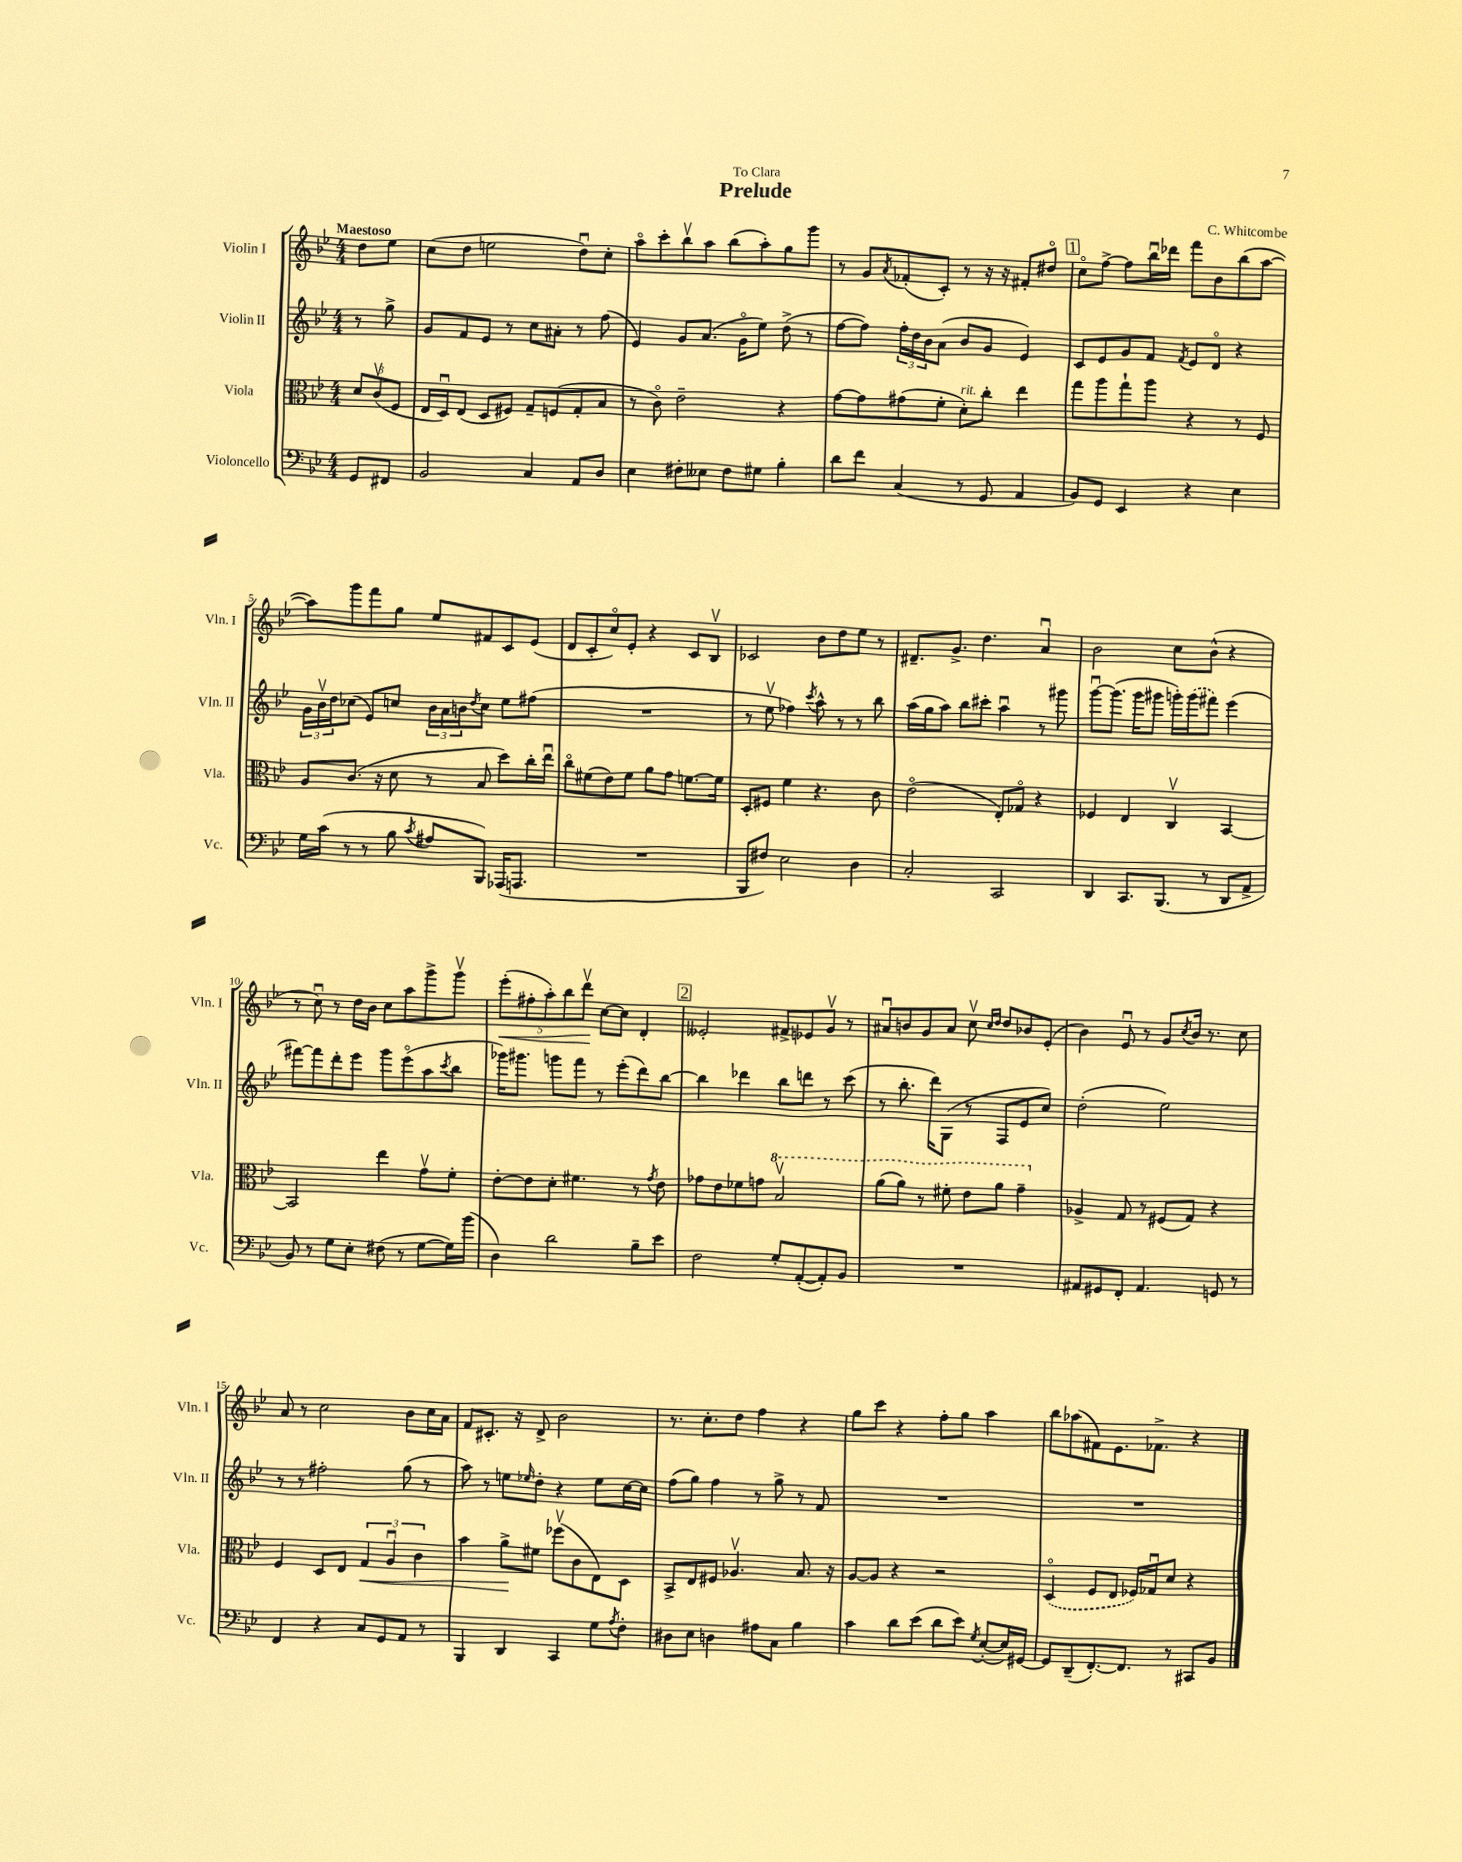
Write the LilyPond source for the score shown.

\header { title = "Prelude" composer = "C. Whitcombe" dedication = "To Clara" }
<<
\new StaffGroup <<
\new Staff = "s0" \with { instrumentName = "Violin I" shortInstrumentName = "Vln. I" } {
    \clef treble \key bes \major \numericTimeSignature \time 4/4 \partial 4 \tempo "Maestoso"
    d''8 ees''8 |
    c''8( d''8 e''2 d''8\downbow) c''8-. |
    a''8\flageolet c'''8-. bes''8\upbow a''8 bes''8( a''8-.) g''8 g'''8 |
    r8 g'8 \acciaccatura { a'8 } fes'8-.( c'8-.) r8 r16 r16 fis'8-. dis''8\flageolet |
    \mark \markup { \box "1" } c''8\flageolet f''8~-> f''8 bes''16\downbow des'''16 f'''8 bes'8 bes''8( a''8~ |
    a''8) g'''8 f'''8 g''8 ees''8 fis'8 c'8 ees'8( |
    d'8 c'8-. c''8\flageolet) ees'8-. r4 c'8 bes8\upbow |
    ces'2 bes'8 d''8 ees''8 r8 |
    dis'8.-- g'8.-> d''4. a'4\downbow |
    bes'2 c''8 bes'8-^( r4 |
    r8 c''8\downbow) r8 d''16 bes'16 c''8 a''8 g'''8-> g'''8\upbow |
    \tuplet 5/4 { ees'''8-.\<( fis''8-. a''8-.) bes''8 d'''8\upbow\! } c''8~ c''8 d'4-. |
    \mark \markup { \box "2" } eeses'2-. fis'8-> ees'8 g'8\upbow r8 |
    ais'8\downbow b'8 g'8 ais'8 c''8\upbow \grace { c''16 d''16 } d''8 bes'8 ees'8-.( |
    bes'4) ees'8\downbow r8 g'8 \acciaccatura { c''8 } bes'16 r8. c''8 |
    a'8 r8 c''2 bes'8 c''16 a'16 |
    f'8 cis'8.-. r16 d'8-> bes'2 |
    r8. c''8.-. d''8 f''4 r4 |
    g''8 c'''8 r4 f''8-. g''8 a''4 |
    bes''8 aes''8( fis'8) ees'8. fes'8.-> r4 \bar "|." |
}
\new Staff = "s1" \with { instrumentName = "Violin II" shortInstrumentName = "Vln. II" } {
    \clef treble \key bes \major \numericTimeSignature \time 4/4 \partial 4
    r8 g''8-> |
    g'8 f'8 ees'8 r8 c''8 ais'8-. r8 f''8( |
    ees'4) g'8 a'8.( g'16\flageolet ees''8) d''8->( r8 |
    f''8~ f''8) \tuplet 3/2 { f''16-. d''16 bes'16 } a'8( bes'8 g'8 ees'4) |
    \mark \markup { \box "1" } c'8 ees'8 g'8 f'8 \acciaccatura { f'8 } ees'8 d'8\flageolet r4 |
    \tuplet 3/2 { g'16 bes'16\upbow d''16 } ces''8( ees'8) c''8 \tuplet 3/2 { bes'16 a'16 b'16 } \acciaccatura { d''8 } c''8 ees''8 fis''8( |
    R1 |
    r8 ees''8\upbow fes''4) \acciaccatura { c'''8 } a''8-^ r8 r8 bes''8 |
    a''16( g''16 a''8) bes''8 cis'''8-. a''4\downbow r8 gis'''8 |
    g'''8~\downbow g'''8.( g'''16 gis'''8 g'''16-.) \once \slurDashed g'''16( fis'''8) ees'''4( |
    fis'''8~) fis'''8 d'''8-. ees'''8 g'''8 ees'''8\flageolet( a''8 \acciaccatura { c'''8 } bes''8 |
    ges'''16) gis'''8. g'''8 f'''8 r8 ees'''8-.( d'''8) bes''8~ |
    \mark \markup { \box "2" } bes''4 des'''4 bes''8 d'''8 r8 c'''8( |
    r8 bes''8.-. d'''16) g8( r8 f8 ees'8 c''8) |
    d''2-.( ees''2) |
    r8 r8 fis''2-. g''8( r8 |
    a''8) r8 e''8 \grace { ees''16 } d''8-. r4 ees''8 c''16~ c''16 |
    f''8( g''8) f''4 r8 g''8-> r8 f'8 |
    R1 |
    R1 \bar "|." |
}
\new Staff = "s2" \with { instrumentName = "Viola" shortInstrumentName = "Vla." } {
    \clef alto \key bes \major \numericTimeSignature \time 4/4 \partial 4
    \tuplet 3/2 { d'8 c'8\upbow( f8 } |
    ees16 d16\downbow) ees8( d8 fis8) g8-- f8( g8-. bes8 |
    r8 c'8\flageolet) ees'2-- r4 |
    g'8~ g'8 gis'8( f'8-. d'8-.^\markup { \italic "rit." }) c''8-. ees''4 |
    \mark \markup { \box "1" } g''8 a''8 g''8-! a''8 r4 r8 f8 |
    a8 c'8.( r16 d'8 r8 bes8 d''8) c''16-. ees''16\downbow |
    c''8\flageolet fis'8( ees'8) fis'8 a'8 g'8 f'8.~ f'16 |
    d8-. fis8 f'4 r4. c'8 |
    ees'2\flageolet( ees8-.) ges8\flageolet r4 |
    fes4 ees4 c4\upbow bes,4~ |
    bes,2 ees''4 g'8\upbow f'8-. |
    ees'8~-. ees'8 d'8-. fis'4. r8 \acciaccatura { g'8 } ees'8 |
    \mark \markup { \box "2" } ges'8 ees'8 fes'8 g'8 \ottava #1 bes'2\upbow |
    a''8( a''8) r8 fis''8-. ees''8 a''8 g''4-- \ottava #0 |
    aes4-> g8 r8 fis8( g8) r4 |
    f4 d8 ees8 \tuplet 3/2 { g4\< a4\downbow c'4 } |
    bes'4 a'8->\! fis'8 fes''8\upbow( c'8 ees8) d8 |
    bes,8-> ees8 fis8 aes4.\upbow bes8. r16 |
    a8~ a8 r4 r2 |
    \once \slurDashed d4\flageolet( f8 ees8 fes16) ges16\downbow d'8 r4 \bar "|." |
}
\new Staff = "s3" \with { instrumentName = "Violoncello" shortInstrumentName = "Vc." } {
    \clef bass \key bes \major \numericTimeSignature \time 4/4 \partial 4
    g,8 fis,8 |
    bes,2 c4 a,8 d8 |
    ees4 fis8-. eeses8 fis8 gis8 bes4-. |
    d'8 f'8 c4( r8 g,8 a,4 |
    \mark \markup { \box "1" } bes,8) g,8 ees,4 r4 ees4 |
    g16 c'16( r8 r8 bes8 \acciaccatura { c'8 } ais8 bes,,8) aes,,16( a,,8. |
    R1 |
    bes,,8 fis8) ees2 d4 |
    c2-. c,2 |
    d,4 c,8. bes,,8.( r8 d,8 a,8-> |
    bes,8) r8 g8 ees8-. fis8( r8 g8~ g16) bes'16( |
    d4) d'2 bes8-- ees'8 |
    \mark \markup { \box "2" } f2 g8-. a,8~-.( a,8-.) bes,8 |
    R1 |
    ais,8 gis,8 f,8-. ais,4. g,8 r8 |
    f,4 r4 c8 g,8 a,8 r8 |
    bes,,4 d,4 c,4 g8 \acciaccatura { a8 } f8-. |
    dis8 ees8 d4 ais8 c8 bes4 |
    c'4 d'8 ees'8( d'8 ees'8) \acciaccatura { g8 } ees8~-.( ees16) gis,16~ |
    gis,8 d,8--( f,8.~-.) f,8. r8 cis,8 bes,8 \bar "|." |
}
>>
>>
